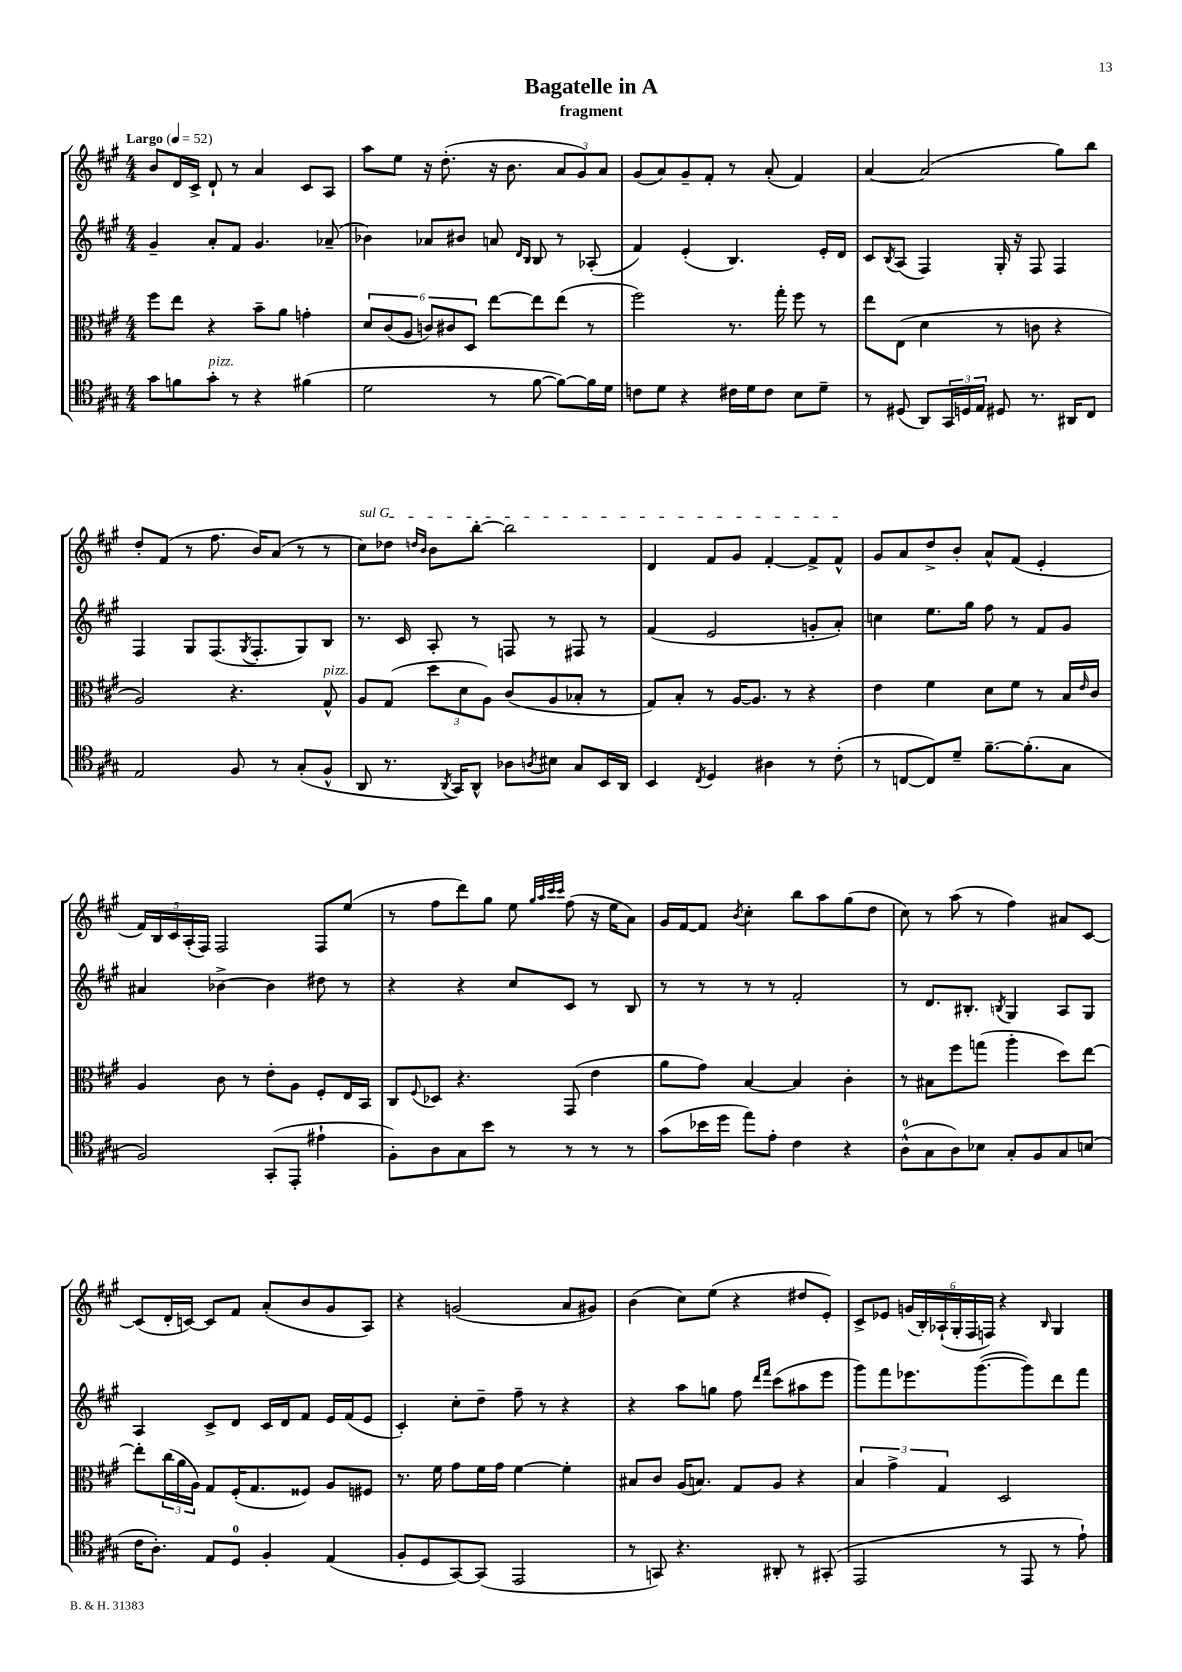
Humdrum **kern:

**kern	**kern	**kern	**kern
*part4	*part3	*part2	*part1
*staff4	*staff3	*staff2	*staff1
*clefC4	*clefC3	*clefG2	*clefG2
*k[f#c#g#]	*k[f#c#g#]	*k[f#c#g#]	*k[f#c#g#]
*M4/4	*M4/4	*M4/4	*M4/4
*MM52	*MM52	*MM52	*MM52
=1	=1	=1	=1
!	!	!	!LO:TX:a:B:t=Largo
8g#\L	8ff#\L	4g#~/	8b/L
8fn\	8ee\J	.	16d/L
.	.	.	16c#^/JJ
!LO:TX:a:i:t=pizz.	!	!	!
8g#'\J	4r	8a'/L	8d`/
8r	.	8f#/J	8r
4r	8b~\L	4.g#/	4a/
.	8a\J	.	.
(4f#X\	4gn'\	.	8c#/L
.	.	(8a-X~/	8A/J
=2	=2	=2	=2
2d\	12d/L	4b-X\)	8aa\L
.	(12c#/	.	.
.	.	.	8ee\J
.	12A/J	.	.
.	12cn/L)	8a-X/L	16r
.	.	.	(8.dd'\
.	12c#X/	.	.
.	.	8b#X/J	.
.	12D/J	.	.
8r	[8ee\L	8an/	16r
.	.	.	8.b\
.	.	16qqd/LL	.
.	.	16qqB/JJ	.
[8f#\	8ee\]	8B/	.
8f#\L_)	(8ee\J	8r	12a/L
.	.	.	12g#/)
16f#\L]	8r	(8A-X'/	.
.	.	.	12a/J
16d\JJ	.	.	.
=3	=3	=3	=3
8cn\L	2ff#\)	4f#/)	(8g#/L
8d\J	.	.	8a/)
4r	.	(4e'/	8g#~/
.	.	.	8f#'/J
16c#X\LL	8.r	4.B/)	8r
16d\J	.	.	.
8c#\J	.	.	(8a'/
.	16gg#'\	.	.
8B\L	8ff#\	.	4f#/)
8d~\J	8r	16e'/LL	.
.	.	16d/JJ	.
=4	=4	=4	=4
8r	8ee\L	8c#/L	[4a/
.	.	8qB/	.
(8D#X/	(8E\J	(8A/J	.
8AA/L)	4d\	4F#/)	(2a/]
24GG#/L	.	.	.
24Dn/	.	.	.
24E/JJ	.	.	.
8D#X/	8r	16G#'/	.
.	.	16r	.
8.r	8cn\	8F#/	.
.	4r	4F#/	8gg#\L)
16AA#X/KL	.	.	.
8C#/J	.	.	8bb\J
!!LO:LB:g=z
=5	=5	=5	=5
2E/	2A/)	4F#/	8dd'/L
.	.	.	(8f#/J
.	.	8G#/L	8r
.	.	(8.F#/	8.ff#\
8F#/	4.r	.	.
.	.	8qG#/	.
.	.	8.F#'/	16b/KL)
8r	.	.	(8a/J
(8G#'/L	.	8G#/)	8r
!	!LO:TX:a:i:t=pizz.	!	!
8F#^^/J	8G#^^/	8B/J	8r
=6	=6	=6	=6
!	!	!	!LO:TX:a:i:t=sul G
8AA/	8A/L	8.r	8cc#\L)
8.r	(8G#/J	.	8dd-X\J
.	.	16c#/	.
.	.	.	16qqddn/LL
.	.	.	16qqb/JJ
.	12dd\L	8A'/	8b\L
8qAA/	.	.	.
16GG#/KL)	.	.	.
.	12d\	.	.
8AA^^/J	.	8r	[8bb'\J
.	12A\J)	.	.
8A-X\L	(8c#/L	8Fn/	2bb\]
8qAn/	.	.	.
8B#X\J	8A/	8r	.
8G#/L	8B-X'/J	8F#X/	.
16BB/L	8r	8r	.
16AA/JJ	.	.	.
=7	=7	=7	=7
4BB/	8G#/L)	(4f#/	4d/
.	8B'/J	.	.
8qC#/	.	.	.
4D/	8r	2e/	8f#/L
.	[16A/KL	.	8g#/J
.	8.A/J]	.	.
4A#X\	.	.	[4f#'/
.	8r	.	.
8r	4r	8gn'/L	8f#^/L]
(8c#'\	.	8a'/J)	8f#^^/J
=8	=8	=8	=8
8r	4e\	4ccn\	8g#/L
[8Cn/L	.	.	8a/
8C/])	4f#\	8.ee\L	8dd^/
8d~/J	.	.	8b'/J
.	.	16gg#\Jk	.
[8.f#~\L	8d\L	8ff#\	8a^^/L
.	8f#\J	8r	(8f#/J
(8.f#'\]	.	.	.
.	8r	8f#/L	4e'/
8G#\J	16B/LL	8g#/J	.
.	16qqe/	.	.
.	16c#/JJ	.	.
!!LO:LB:g=z
=9	=9	=9	=9
2F#/)	4A/	4a#X/	20f#/LL)
.	.	.	20B/
.	.	.	20c#/
.	.	.	(20A'/
.	.	.	20F#/JJ)
.	8c#\	[4b-X^\	2F#/
.	8r	.	.
(8GG#'/L	8e'\L	4b-\]	.
8EE'/J	8A\J	.	.
4e#X`\	8F#'/L	8dd#X\	8F#/L
.	16E/L	8r	(8ee/J
.	16BB/JJ	.	.
=10	=10	=10	=10
8F#'\L)	8C#/L	4r	8r
.	8qqF#/	.	.
8A\	8D-X/J	.	8ff#\L
8G#\	4.r	4r	8ddd\)
8b\J	.	.	8gg#\J
8r	.	8cc#/L	8ee\
.	.	.	32qqgg#/LLL
.	.	.	32qqaa/
.	.	.	32qqccc#/
.	.	.	32qqccc#/JJJ
8r	(8GG#/	8c#/J	(8ff#\
8r	4e\	8r	16r
.	.	.	16ee\KL
8r	.	8B/	8a\J)
=11	=11	=11	=11
(8g#\L	8a\L	8r	16g#/LL
.	.	.	[16f#/J
16b-X\L	8g#\J)	8r	8f#/J]
16dd\JJ	.	.	.
.	.	.	8qb/
8ee\L)	[4B/	8r	4cc#'\
8e'\J	.	8r	.
4c#\	4B/]	2f#'/	8bb\L
.	.	.	8aa\
4r	4c#'\	.	(8gg#\
.	.	.	8dd\J
=12	=12	=12	=12
(8A^^\L	8r	8r	8cc#\)
8G#\	8B#X\L	8.d/L	8r
8A\)	8ff#\	.	(8aa\
.	.	8.B#X'/J	.
8B-X\J	(8ggn\J	.	8r
.	.	8qBn/	.
8G#'/L	4aa'\	4G#/	4ff#\)
8F#/	.	.	.
8G#/	8dd\L)	8A/L	8a#X/L
(8Bn/J	[8ee\J	8G#/J	[8c#/J
!!LO:LB:g=z
=13	=13	=13	=13
16c#\KL	8ee'\L]	4A/	(8c#/L]
8.A'\J)	.	.	.
.	(24cc#\L	.	16d'/L
.	24a\	.	.
.	.	.	[16cn/JJ)
.	24A\JJ)	.	.
8E/L	8G#/L	8c#^/L	8c/L]
8D/J	(16F#'/K	8d/J	8f#/J
.	8.G#/	.	.
4F#'/	.	16c#/LL	(8a'/L
.	.	16d/J	.
.	8F##X/J)	8f#/J	8b/
(4E/	8A/L	16e/LL	8g#/
.	.	(16f#/J	.
.	8F#X/J	8e/J	8A/J)
=14	=14	=14	=14
8F#'/L	8.r	4c#'/)	4r
8D/	.	.	.
.	16f#\	.	.
[8GG#/)	8g#\L	8cc#'\L	(2gn/
(8GG#/J]	16f#\L	8dd~\J	.
.	16g#\JJ	.	.
2EE/	[4f#\	8ff#~\	.
.	.	8r	.
.	4f#'\]	4r	8a/L
.	.	.	8g#X/J)
=15	=15	=15	=15
8r	8B#X/L	4r	(4b\
8GGn/)	8c#/J	.	.
4.r	(16A/KL	8aa\L	8cc#\L)
.	8.Bn/J)	.	.
.	.	8ggn\J	(8ee\J
.	8G#/L	8ff#\	4r
.	.	16qqddd/LL	.
.	.	16qqfff#/JJ	.
8AA#X'/	8A/J	(8ccc#\L	.
8r	4r	8aa#X\	8dd#X/L
(8GG#X'/	.	8eee\J	8e'/J)
=16	=16	=16	=16
2EE/	6B/	8ggg#\L)	8c#^/L
.	.	8fff#\	8e-X/J
.	6g#^\	.	.
.	.	8.eee-X\	(24gn/LL
.	.	.	24B'/)
.	6G#/	.	(24A-X`/
.	.	.	24G#'/
.	.	.	24F#/
.	.	([8.ggg#\	.
.	.	.	24Fn/JJ)
8r	2D/	.	4r
8EE/	.	8ggg#\])	.
.	.	.	16qqB/
8r	.	8ddd\	4G#/
8e`\)	.	8fff#\J	.
==	==	==	==
*-	*-	*-	*-
